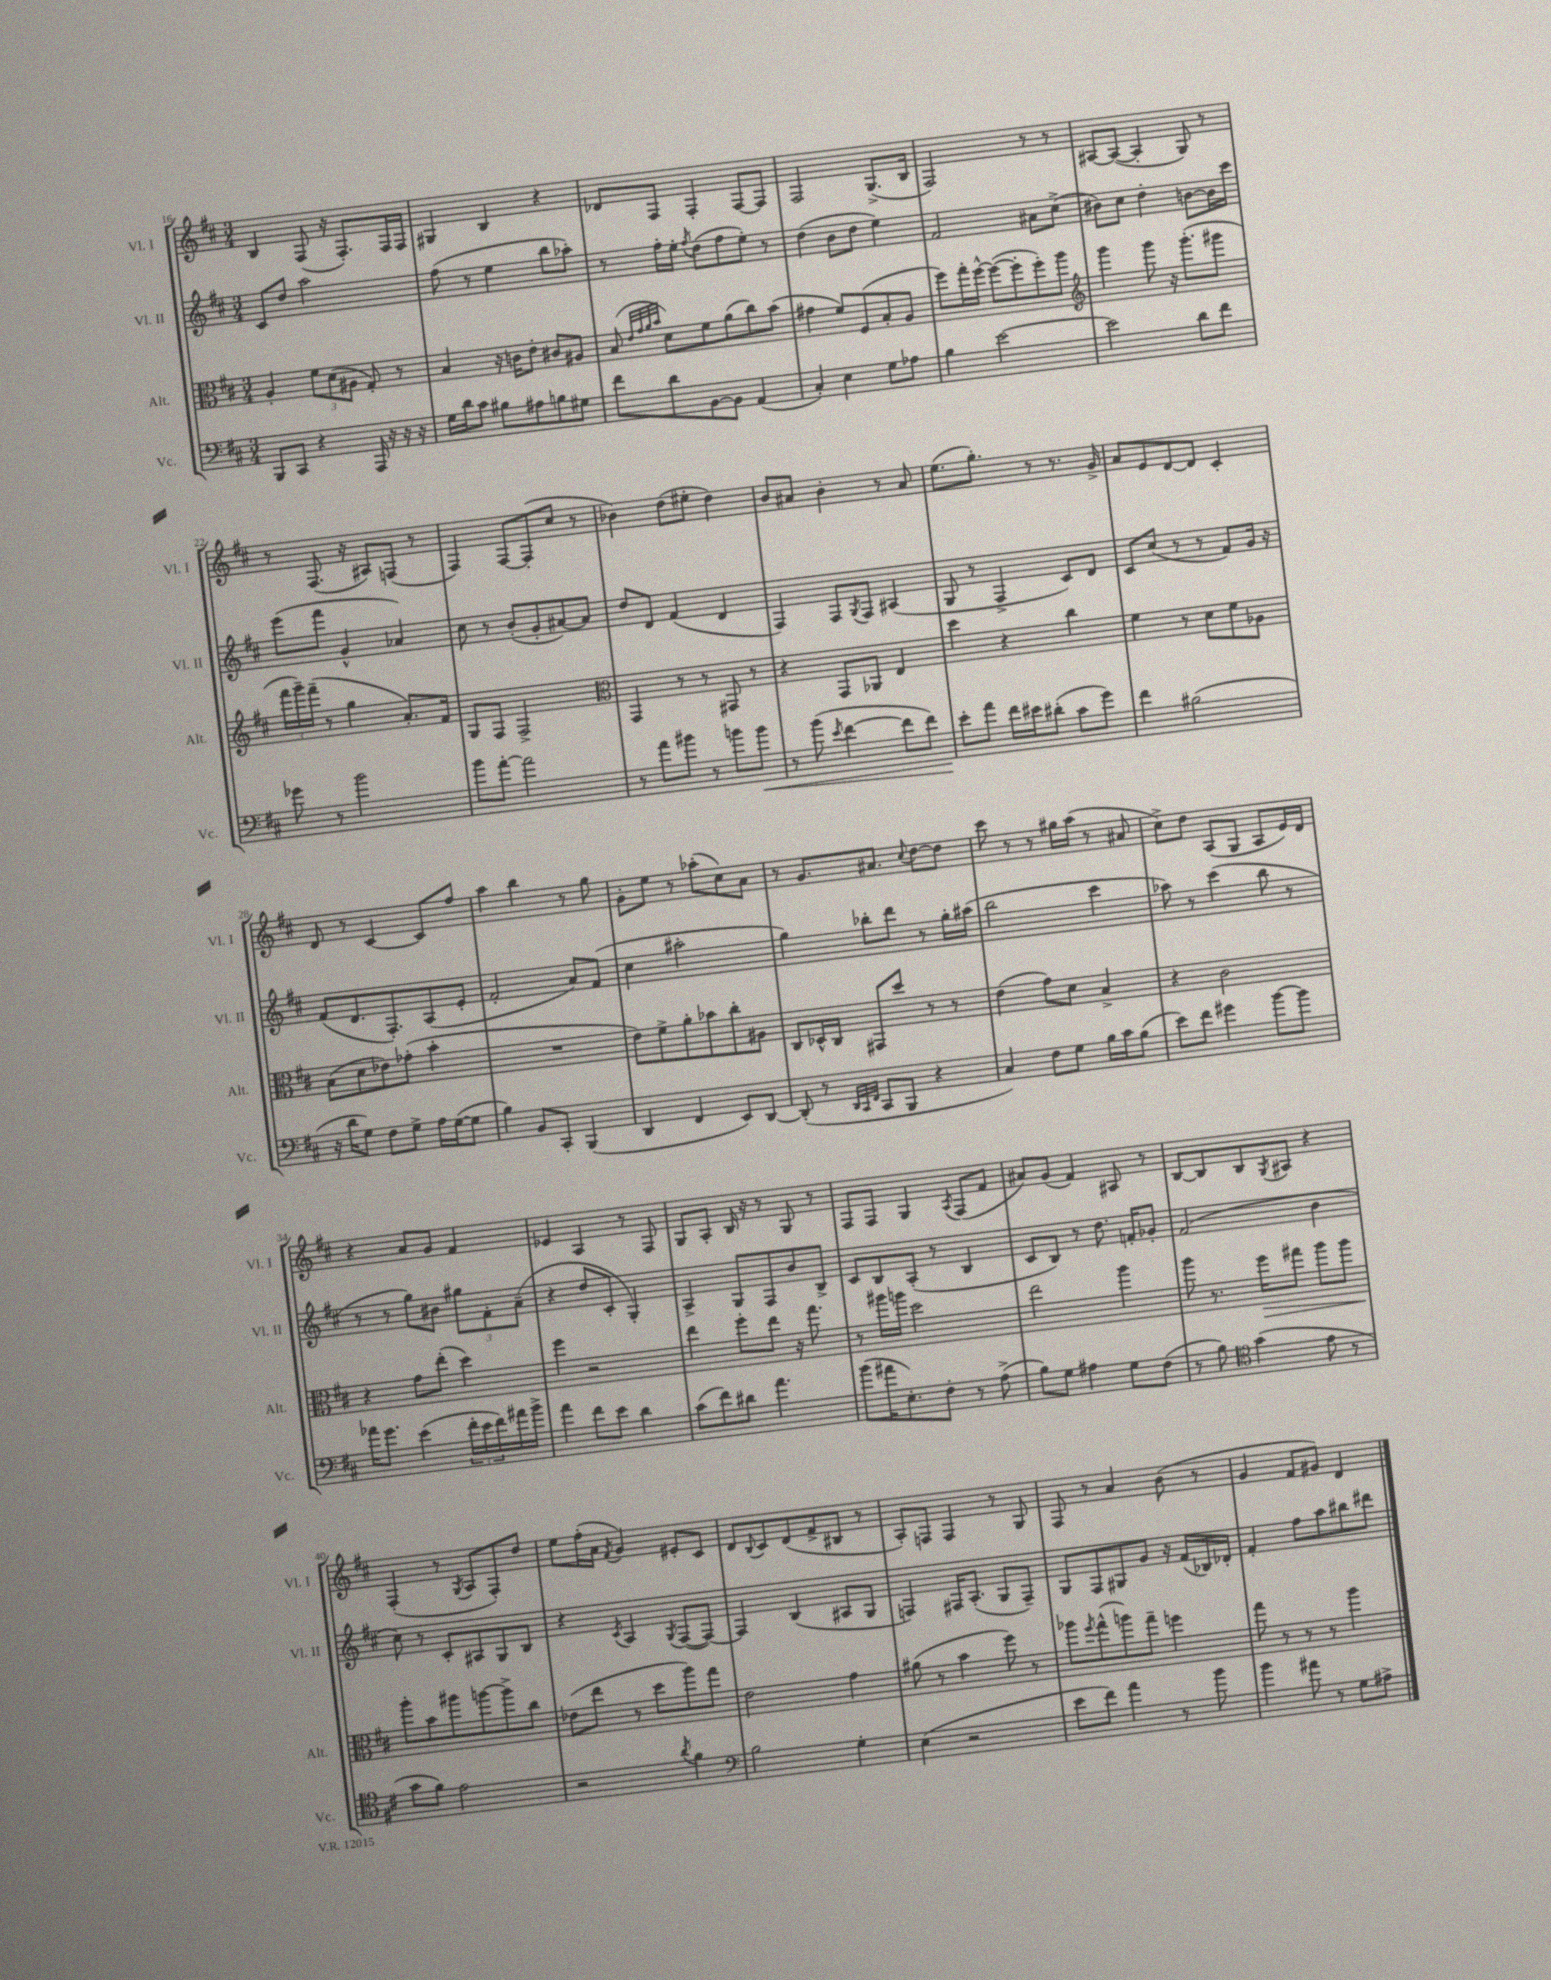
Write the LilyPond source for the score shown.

<<
\new StaffGroup <<
\new Staff = "s0" \with { instrumentName = "Vl. I" shortInstrumentName = "Vl. I" } {
    \clef treble \key d \major \numericTimeSignature \time 3/4
    b4 fis8( r16 fis8.-.) fis16 fis16 |
    gis4 b4 r4 |
    des'8 fis8 fis4-. fis8~ fis8 |
    fis2 g8.->( b16 |
    fis2) r8 r8 |
    ais8~ ais8~( ais4-. g8) r8 |
    r8 fis8.( r16 ais8) f8( r8 |
    fis4) fis8~ fis8-.( cis''8 r8 |
    bes'4) d''8( eis''8-. d''4) |
    b'8 ais'8 b'4-. r8 ais'8 |
    e''8.( g''8.-.) r8 r8. g'16-> |
    a'8 e'8 d'8~ d'8 cis'4-. |
    d'8 r8 cis'4~ cis'8 fis''8 |
    a''4 b''4 r8 g''8 |
    g'8-. e''8 r8 aes''8-.( cis''8) a'8 |
    r8 g'8. ais'8. \appoggiatura { cis''8 } d''8~ d''8 |
    cis'''8 r8 r8 gis''16 a''16( r8 ais'8 |
    cis''8->) d''8 a8( g8 a8 e'16) d'16 |
    r4 a'8 g'8 fis'4 |
    ees'4 a4 r8 fis8 |
    g8 a8-. b16 r16 r8 g8 r8 |
    fis8 fis8 g4 \acciaccatura { a8 } fis8( fis'8 |
    ais'8) g'8( fis'4) ais8 r8 |
    b8~ b8 b8 \acciaccatura { g8 } ais8 r4 |
    fis4-.( r8 \acciaccatura { g8 } a8 fis8-.) d''8 |
    e''8 fis''16-.( a'16 \acciaccatura { fis'8 } g'4) eis'8-. cis'8 |
    d'8 \appoggiatura { b8 } cis'8 d'8( fis'8-> bis8 r8 |
    a8-.) f8 f4 r8 g8 |
    fis8 r8 a'4 b'8( r8 |
    g'4 fis'8 gis'8) d'4 \bar "|." |
}
\new Staff = "s1" \with { instrumentName = "Vl. II" shortInstrumentName = "Vl. II" } {
    \clef treble \key d \major \numericTimeSignature \time 3/4
    cis'8 d''8 a''2 |
    fis''8( r8 e''4 b''8 aes''8-.) |
    r8 fis''16-. e''16-. \acciaccatura { fis''8 } d''8( fis''8 e''8-.) r8 |
    d''4( b'8 d''8 e''4) |
    fis'2 ais'8 cis''8->( |
    bis'8) cis''8 d''4-. b'8~ b'16 cis'''16 |
    e'''8( fis'''8 g'4-^ aes'4) |
    cis''8 r8 b'8-.( g'8-. ais'8~) ais'8 |
    d''8 d'8 fis'4( d'4 |
    fis4) fis8 \acciaccatura { g8 } fis8 ais4( |
    g8 r8 fis4-> cis'8) d'8 |
    cis'8 cis''8( r8 r8 fis'8) g'16 r16 |
    fis'8( d'8. fis8.-.) a8( e'8-. |
    fis'2-. a'8) fis'8( |
    cis''4 ais''2-. |
    g''4) bes''8-. d'''8 r8 g''16-. ais''16( |
    b''2 cis'''4 |
    aes''8) r8 cis'''4( b''8 r8 |
    r8 r8 g''8) bis'8 \tuplet 3/2 { gis''8 fis'8-. a'8--( } |
    r4 d''8 cis'8-. g4-.) |
    a4-> g8 fis8 b'8 b8-> |
    cis'8 b8 a8-.( r8 b4 |
    cis'8 b8) r8 d''8. f'16-. ges'8-. |
    fis'2( b'4 |
    cis''8) r8 cis'8-. ais8 g8 b8 |
    r4 \acciaccatura { cis'8 } a4 \acciaccatura { g8 } fis8~( fis8~) |
    fis4 b4( ais8 g8 |
    f4) fis16 a8.-.( g8 fis8--) |
    g8 fis8 gis8 g'8 r16 fis'16( bes16) des'16-. |
    fis'4-. fis''8 a''8 bis''8 dis'''8 \bar "|." |
}
\new Staff = "s2" \with { instrumentName = "Alt." shortInstrumentName = "Alt." } {
    \clef alto \key d \major \numericTimeSignature \time 3/4
    a4-. \tuplet 3/2 { fis'8 d'8( ais8 } g8-.) r8 |
    b4 r16 c'16 e'8-. cis'8 ais8 |
    b8( \grace { e'32 g'32 a'32 b'32 } d'8) fis'8 a'8( cis''8) b'8( |
    gis'4 fis'8) fis8( b8-. a8 |
    fis''8) g''16-. fis''16~-^ fis''8~( fis''8-. fis''8-.) a''8 |
    \clef treble g'''4 g'''8 r16 g'''8.-.( gis'''8 |
    \tuplet 3/2 { fis'''16 g'''16--) fis'''16--( } r8 g''4 a'8.-.) fis'16 |
    g8 fis8 fis2-> |
    \clef alto g,4 r8 r8 gis,8 r8 |
    r4 g,8 aes,8 e4 |
    d''4 r4 cis''4 |
    fis'4 r8 d'8 fis'8 aes8 |
    b8( d'8 ees'8) ges'8-.( b'4-. |
    R2. |
    e'8) fis'8-> a'8-. bes'8 cis''8-. ais8 |
    cis8 des16-^ cis16 gis,8 d''8 r8 r8 |
    e'4( g'8) d'8 b4-> |
    r4 cis'2 |
    r4 g'8 e''8-.( d''4) |
    fis''4 r2 |
    e''4 fis''8-. e''8 r16 g''8. |
    r8 ais''16 a''16 d''2 |
    e''2 a''4 |
    a''8 r8. fis''16\> gis''8 a''8 a''8 |
    a''8-.\! b'8 ais''8 a''8~ a''8-> cis''8 |
    ees'8( e''8 r8 d''8 a''8) g''8 |
    e'2 g'4 |
    ais'8( r8 b'4 fis''8) r8 |
    aes''8 \acciaccatura { fis''8 } g''8-^( a''8) g''8-- f''4 |
    g''8 r8 r8 r8 a''4 \bar "|." |
}
\new Staff = "s3" \with { instrumentName = "Vc." shortInstrumentName = "Vc." } {
    \clef bass \key d \major \numericTimeSignature \time 3/4
    b,,8 cis,8 r4 a,,16 r16 r16 r16 |
    g16 d'16 cis'8 bis8 ais8 b8 gis8 |
    fis'8 d'8 b,8~ b,8 a,4( |
    cis4-.) e4 g8 aes8 |
    b4 e'2~ |
    e'2 d'8 fis'8 |
    ges'8 r8 b'2 |
    b'8 a'8~-. a'2 |
    r8 a'8 bis'8 r8 b'8 b'8\< |
    r8 b'8( \acciaccatura { e'8 } fis'4~ fis'8 fis'8) |
    e'8-.\! a'8 fis'16 eis'16 dis'8-.( cis'8 g'8) |
    fis'4 bis2( |
    r16 d'16 g8) fis8 g8-> a16 g16~( g8 |
    b4) b,8 cis,8-. b,,4( |
    d,4 fis,4 e,8) d,8~ |
    d,8-.( r8 \grace { d,32 cis,32 fis,32 } cis,8 b,,8 r4 |
    cis4) fis8 g8 b16 cis'16 b8( |
    e'8) fis'8 gis'4 b'8~ b'8 |
    aes'16 g'8. e'4( \tuplet 3/2 { fis'16-. e'16 fis'16) } ais'16 b'16-> |
    a'4 fis'8 e'8 d'4 |
    cis'8( fis'8) dis'8 a'4. |
    b'8( ais'16 e8.-.) fis8-. r8 a8->( |
    b8) g8 ais4 g8 fis8( |
    r8 b8) \clef tenor g'4( e'8 r8 |
    g'8 fis'8) e'2 |
    r2 \acciaccatura { a'8 } fis'4 |
    \clef bass b2 g4-. |
    e4( r2 |
    e'8 fis'8) a'4 r8 b'8 |
    b'4 ais'8 r8 g8 ais8-> \bar "|." |
}
>>
>>
\layout { \context { \Score currentBarNumber = #16 } }
